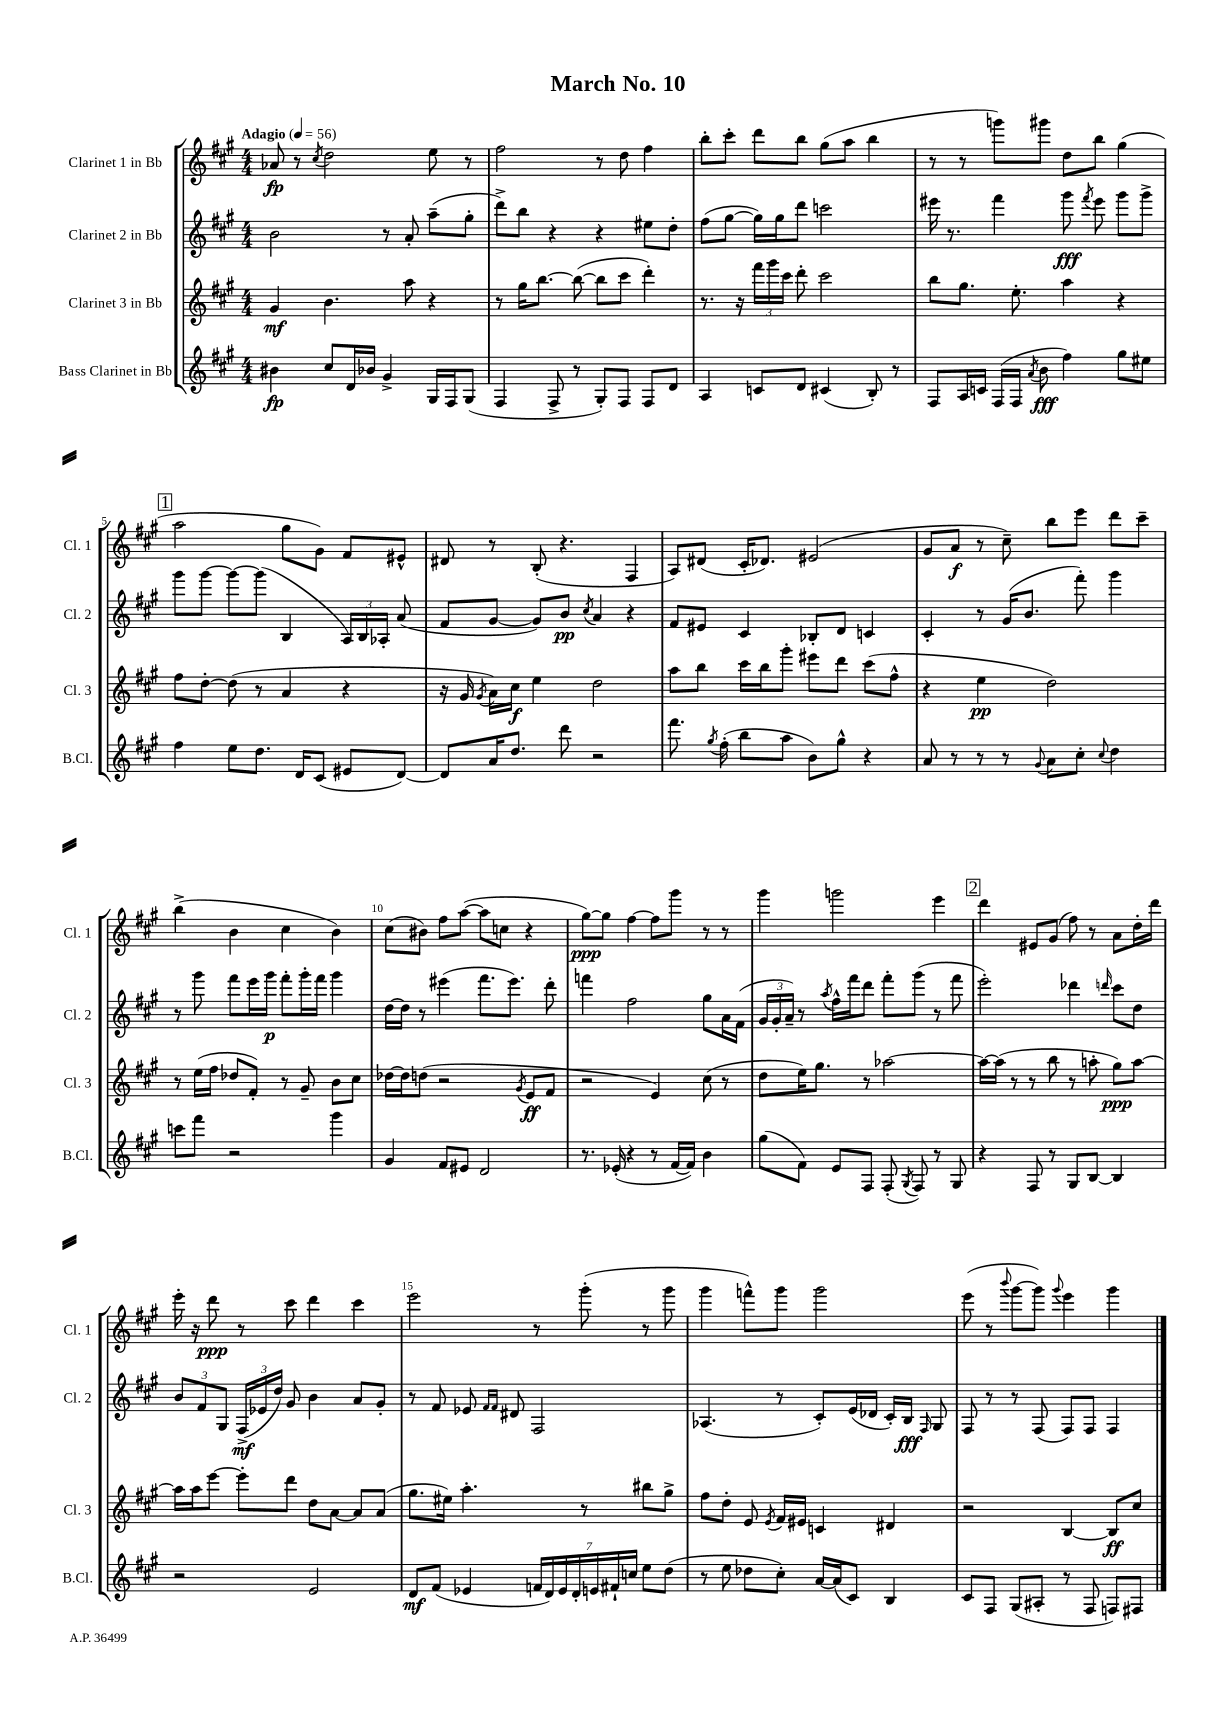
\header { title = "March No. 10" }
<<
\new StaffGroup <<
\new Staff = "s0" \with { instrumentName = "Clarinet 1 in Bb" shortInstrumentName = "Cl. 1" } {
    \clef treble \key a \major \numericTimeSignature \time 4/4 \tempo "Adagio" 4 = 56
    \autoBeamOff aes'8\fp r8 \acciaccatura { cis''8 } d''2 e''8 r8 |
    fis''2 r8 d''8 fis''4 |
    b''8[-. cis'''8]-. d'''8[ b''8] gis''8[( a''8] b''4 |
    r8 r8 g'''8[) gis'''8] d''8[ b''8] gis''4( |
    \mark \markup { \box "1" } a''2 gis''8[ gis'8]) fis'8[ eis'8]-^ |
    dis'8 r8 b8-.( r4. fis4 |
    a8[) dis'8]( cis'16[-. des'8.]) eis'2( |
    gis'8[ a'8]\f r8 cis''8--) b''8[ e'''8] d'''8[ cis'''8]-- |
    b''4->( b'4 cis''4 b'4) |
    cis''8[( bis'8]) fis''8[ a''8]~( a''8[ c''8] r4 |
    gis''8[~\ppp) gis''8] fis''4~ fis''8[ gis'''8] r8 r8 |
    gis'''4 g'''2 e'''4 |
    \mark \markup { \box "2" } d'''4 eis'8[ gis'8]( fis''8) r8 a'8[ d''16-. d'''16] |
    e'''16-. r16 d'''8\ppp r8 cis'''8 d'''4 cis'''4 |
    e'''2 r8 gis'''8-.( r8 gis'''8 |
    gis'''4 f'''8[-^) gis'''8] gis'''2 |
    e'''8( r8 \appoggiatura { b'''8 } gis'''8[~ gis'''8]) \appoggiatura { gis'''8 } e'''4 gis'''4 \bar "|." |
}
\new Staff = "s1" \with { instrumentName = "Clarinet 2 in Bb" shortInstrumentName = "Cl. 2" } {
    \clef treble \key a \major \numericTimeSignature \time 4/4
    \autoBeamOff b'2 r8 a'8-. a''8[--( gis''8]-. |
    d'''8[->) b''8] r4 r4 eis''8[ d''8]-. |
    fis''8[( gis''8]~ gis''16[) gis''16 d'''8] c'''2 |
    eis'''16 r8. fis'''4 gis'''8\fff \acciaccatura { fis'''8 } eis'''8 gis'''8[ gis'''8]-> |
    \mark \markup { \box "1" } gis'''8[ gis'''8]~ gis'''8[~ gis'''8]( b4 \tuplet 3/2 { a16[) b16 aes16]-. } a'8( |
    fis'8[ gis'8]~ gis'8[) b'8]\pp \acciaccatura { cis''8 } a'4 r4 |
    fis'8[ eis'8] cis'4 bes8[-. d'8] c'4 |
    cis'4-. r8 gis'16[( b'8.] fis'''8-.) gis'''4 |
    r8 gis'''8 fis'''8[ e'''16 gis'''16]\p fis'''8[-. gis'''16-. fis'''16] gis'''4 |
    d''16[~ d''16] r8 eis'''4( fis'''8.[ eis'''8.]) d'''8-. |
    f'''4 fis''2 gis''8[ a'16 fis'16]( |
    \tuplet 3/2 { gis'16[ gis'16-. a'16]--) } r8 \acciaccatura { a''8 } fis''16[-^ fis'''16 d'''8] fis'''8[-. gis'''8]( r8 fis'''8 |
    \mark \markup { \box "2" } e'''2-.) des'''4 \grace { d'''16 } cis'''8[ d''8] |
    \tuplet 3/2 { b'8[ fis'8 gis8] } \tuplet 3/2 { fis16[->\mf( ees'16 d''16]) } gis'8 b'4 a'8[ gis'8]-. |
    r8 fis'8 ees'8 \grace { fis'16[ fis'16] } dis'8 fis2 |
    aes4.( r8 cis'8[-.) e'16( des'16] cis'16[-.) b16]\fff \grace { fis16 } gis8 |
    fis8 r8 r8 fis8( fis8[) fis8] fis4 \bar "|." |
}
\new Staff = "s2" \with { instrumentName = "Clarinet 3 in Bb" shortInstrumentName = "Cl. 3" } {
    \clef treble \key a \major \numericTimeSignature \time 4/4
    \autoBeamOff gis'4\mf b'4. a''8 r4 |
    r8 gis''16[ b''8.]~ b''8~( b''8[ cis'''8] d'''4-.) |
    r8. r16 \tuplet 3/2 { fis'''16[ gis'''16 cis'''16] } d'''8-. cis'''2 |
    b''8[ gis''8.] e''8.-. a''4 r4 |
    \mark \markup { \box "1" } fis''8[ d''8]~-. d''8( r8 a'4 r4 |
    r16 gis'16 \acciaccatura { gis'8 } a'16[) cis''16]\f e''4 d''2 |
    a''8[ b''8] cis'''16[ b''16 gis'''8]-. eis'''8[ d'''8] cis'''8[( fis''8]-^ |
    r4 e''4\pp d''2) |
    r8 e''16[( fis''16] des''8[ fis'8]-.) r8 gis'8-- b'8[ cis''8] |
    des''16[~ des''16 d''8]( r2 \acciaccatura { gis'8 } e'8[\ff fis'8] |
    r2 e'4) cis''8( r8 |
    d''8[ e''16) gis''8.] r8 aes''2~ |
    \mark \markup { \box "2" } aes''16[~ aes''16]( r8 r8 b''8 r8 a''8-. gis''8[\ppp) a''8]~ |
    a''16[ a''16 e'''8]~ e'''8[-. d'''8] d''8[ a'8]~ a'8[ a'8]( |
    gis''8.[ eis''16]) a''4.-. r8 bis''8[ gis''8]-> |
    fis''8[ d''8]-. e'8 \acciaccatura { e'8 } fis'16[ eis'16] c'4 dis'4 |
    r2 b4~ b8[\ff cis''8] \bar "|." |
}
\new Staff = "s3" \with { instrumentName = "Bass Clarinet in Bb" shortInstrumentName = "B.Cl." } {
    \clef treble \key a \major \numericTimeSignature \time 4/4
    \autoBeamOff bis'4\fp cis''8[ d'16 bes'16] gis'4-> gis16[ fis16 gis8]( |
    fis4 fis8-> r8 gis8[-.) fis8] fis8[ d'8] |
    a4 c'8[ d'8] cis'4( b8-.) r8 |
    fis8[ a16 c'16] fis16[( fis16] \acciaccatura { a'8 } b'8\fff fis''4) gis''8[ eis''8] |
    \mark \markup { \box "1" } fis''4 e''8[ d''8.] d'16[ cis'8]( eis'8[ d'8]~) |
    d'8[ a'16 d''8.] d'''8 r2 |
    fis'''8. \acciaccatura { gis''8 } fis''16-.( b''8[ a''8] b'8[) gis''8]-^ r4 |
    a'8 r8 r8 r8 \appoggiatura { gis'8 } a'8[ cis''8]-. \appoggiatura { cis''8 } d''4 |
    c'''8[ fis'''8] r2 gis'''4 |
    gis'4 fis'8[ eis'8] d'2 |
    r8. ees'16-.( r4 r8 fis'16[~ fis'16]) b'4 |
    gis''8[( fis'8]) e'8[ fis8] fis8-.( \acciaccatura { gis8 } fis8) r8 gis8 |
    \mark \markup { \box "2" } r4 fis8 r8 gis8[ b8]~ b4 |
    r2 e'2 |
    d'8[\mf fis'8]( ees'4 \tuplet 7/4 { f'16[ d'16) ees'16 d'16-. e'16 fis'16-! c''16] } e''8[ d''8]( |
    r8 e''8 des''8[ cis''8]-.) a'16[~ a'16( cis'8]) b4 |
    cis'8[ fis8] gis8[( ais8]-. r8 fis8 f8[) fis8] \bar "|." |
}
>>
>>
\layout { \context { \Score \override BarNumber.break-visibility = ##(#f #t #t) barNumberVisibility = #(every-nth-bar-number-visible 5) } }
